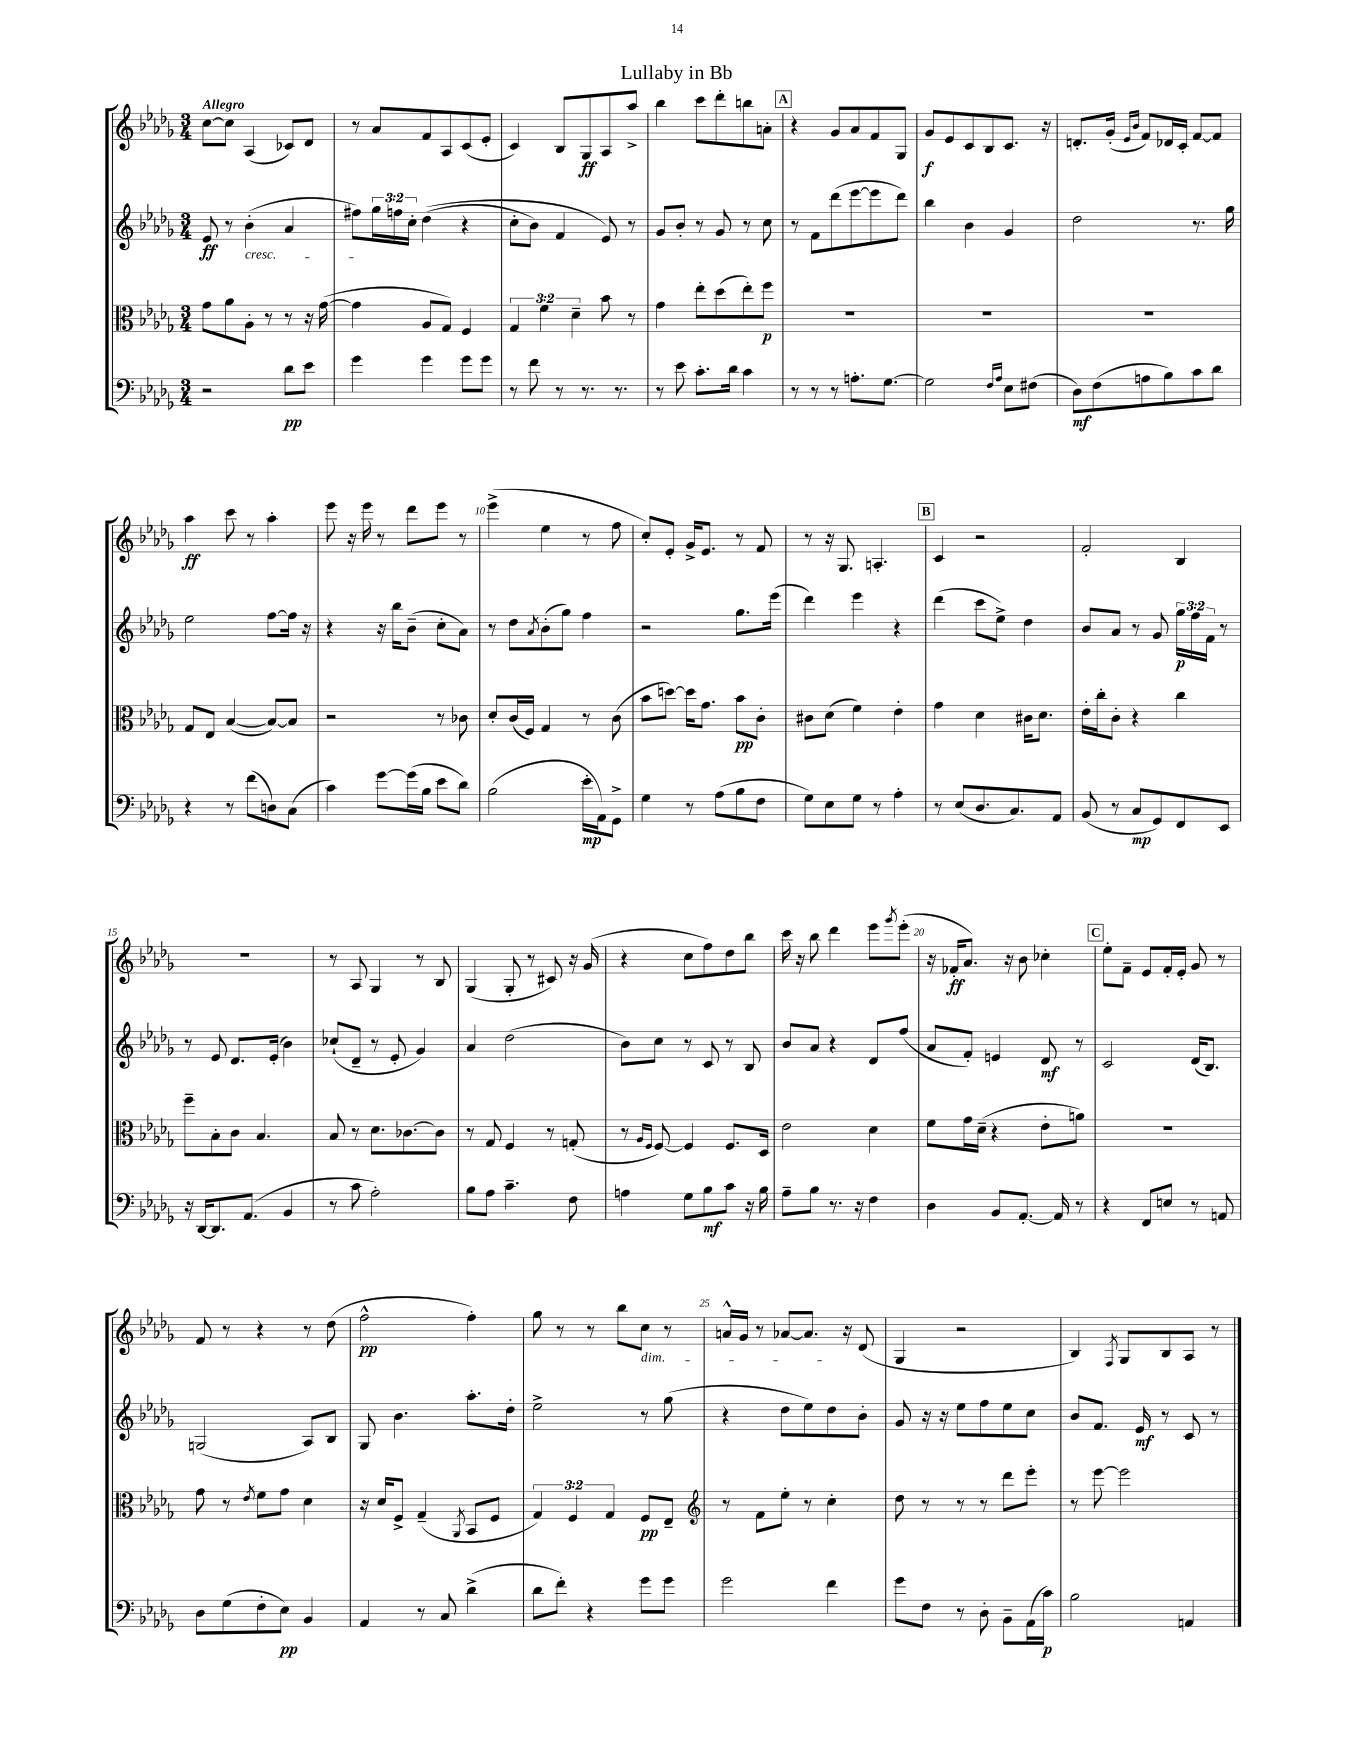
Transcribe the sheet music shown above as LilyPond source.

\header { title = "Lullaby in Bb" }
<<
\new StaffGroup <<
\new Staff = "s0" {
    \clef treble \key des \major \numericTimeSignature \time 3/4 \tempo "Allegro"
    c''8~ c''8 aes4( ces'8) des'8 |
    r8 aes'8 f'8 aes8 c'8( ees'8-. |
    c'4) bes8 ges8\ff aes8 aes''8-> |
    bes''4 c'''8 des'''8-. b''8 a'8-. |
    \mark \markup { \box "A" } r4 ges'8 aes'8 f'8 ges8 |
    ges'8\f ees'8 c'8 bes8 c'8. r16 |
    d'8.-. ges'16-.( \grace { ees'16 bes'16 } f'8) des'16 c'16-. f'8~ f'8 |
    aes''4\ff c'''8 r8 aes''4-. |
    ees'''8 r16 ees'''16 r8 des'''8 ees'''8 r8 |
    ees'''4->( ees''4 r8 f''8 |
    c''8-.) ees'8-. ges'16-> ees'8. r8 f'8 |
    r8 r16 ges8. a4.-. |
    \mark \markup { \box "B" } c'4 r2 |
    f'2-. bes4 |
    R2. |
    r8 aes8 ges4 r8 bes8 |
    ges4( ges8-. r8 cis'8) r16 ges'16( |
    r4 c''8 f''8) des''8 bes''8 |
    c'''16 r16 bes''8 des'''4 ees'''8 \acciaccatura { ges'''8 } ees'''8-.( |
    r16 fes'16-.\ff aes'8.) r16 bes'8 ces''4-. |
    \mark \markup { \box "C" } ees''8-. f'8-- ees'8 f'16-. ees'16-. ges'8 r8 |
    f'8 r8 r4 r8 des''8( |
    f''2-^\pp f''4-.) |
    ges''8 r8 r8 bes''8 c''8\dim r8 |
    a'16-^ ges'16 r8 aes'8~ aes'8.\! r16 des'8( |
    ges4 r2 |
    bes4) \acciaccatura { f8 } ges8 bes8 aes8 r8 \bar "|." |
}
\new Staff = "s1" {
    \clef treble \key des \major \numericTimeSignature \time 3/4 \override Staff.TupletNumber.text = #tuplet-number::calc-fraction-text
    ees'8\ff r8 bes'4-.\cresc( aes'4 |
    fis''8) \tuplet 3/2 { ges''16\! f''16 c''16-. } des''4(\( r4 |
    c''8-. bes'8) f'4 ees'8\) r8 |
    ges'8 bes'8-. r8 ges'8 r8 c''8 |
    \mark \markup { \box "A" } r8 f'8 des'''8( ees'''8~ ees'''8 des'''8) |
    bes''4 bes'4 ges'4 |
    des''2 r8. ges''16 |
    ees''2 f''8~ f''16 r16 |
    r4 r16 bes''16 bes'8--( c''8-. aes'8) |
    r8 des''8 \acciaccatura { aes'8 } bes'8-.( ges''8) f''4 |
    r2 ges''8. ees'''16( |
    des'''4) ees'''4 r4 |
    \mark \markup { \box "B" } des'''4( c'''8 ees''8->) des''4 |
    bes'8 aes'8 r8 ges'8 \tuplet 3/2 { ges''16\p f''16 f'16 } r8 |
    r8 ees'8 des'8. ees'16-.( bes'4) |
    ces''8-!( des'8-- r8 ees'8-. ges'4) |
    aes'4 des''2( |
    bes'8) c''8 r8 c'8 r8 bes8 |
    bes'8 aes'8 r4 des'8 f''8( |
    aes'8 f'8-.) e'4 des'8\mf r8 |
    \mark \markup { \box "C" } c'2 des'16( bes8.) |
    g2( aes8) bes8 |
    ges8 bes'4. aes''8.-. des''16-. |
    ees''2-> r8 ges''8( |
    r4 des''8 ees''8) des''8 bes'8-. |
    ges'8 r16 r16 ees''8 f''8 ees''8 c''8 |
    bes'8 f'8. ees'16\mf r8 c'8 r8 \bar "|." |
}
\new Staff = "s2" {
    \clef alto \key des \major \numericTimeSignature \time 3/4 \override Staff.TupletNumber.text = #tuplet-number::calc-fraction-text
    ges'8 aes'8 aes8-. r8 r8 r16 ges'16~( |
    ges'4 aes8 ges8) f4 |
    \tuplet 3/2 { ges4 f'4 des'4-- } bes'8 r8 |
    ges'4 ees''8-. des''8( ees''8-.) f''8\p |
    \mark \markup { \box "A" } R2. |
    R2. |
    R2. |
    ges8 ees8 bes4~( bes8~) bes8 |
    r2 r8 ces'8 |
    des'8-. c'16( f16) ges4 r8 c'8( |
    bes'8 d''8~) d''16 ges'8. bes'8\pp c'8-. |
    cis'8 des'8( f'4) ees'4-. |
    \mark \markup { \box "B" } ges'4 des'4 cis'16 des'8. |
    ees'16-. c''16-. c'8-. r4 c''4 |
    f''8-- bes8-. c'8 bes4. |
    bes8 r8 des'8. ces'8.~ ces'8 |
    r8 ges8 f4 r8 g8-.( |
    r8 \grace { aes16 f16 } f8~) f4 f8. des16 |
    ees'2 des'4 |
    f'8 ges'16 des'16--( r4 ees'8-. a'8) |
    \mark \markup { \box "C" } R2. |
    ges'8 r8 \acciaccatura { ees'8 } f'8 ges'8 des'4 |
    r16 des'16 f8-> ges4--( \acciaccatura { aes,8 } bes,8 f8 |
    \tuplet 3/2 { ges4) f4 ges4 } f8\pp ees8-- |
    \clef treble r8 f'8 ees''8-. r8 c''4-. |
    des''8 r8 r8 r8 des'''8 ees'''8-. |
    r8 ees'''8~ ees'''2 \bar "|." |
}
\new Staff = "s3" {
    \clef bass \key des \major \numericTimeSignature \time 3/4
    r2 des'8\pp ees'8 |
    ges'4 ges'4 ges'8 ges'8 |
    r8 f'8 r8 r8. r8. |
    r8 ees'8 c'8.-. des'16 c'4 |
    \mark \markup { \box "A" } r8 r8 r8 a8.-. ges8.~ |
    ges2 \grace { f16 aes16 } ees8 fis8( |
    des8\mf) f8( a8 bes8) c'8 des'8 |
    r4 r8 f'8( d8) c8( |
    c'4) ges'8~ ges'16( bes16 ees'8 des'8) |
    bes2( ees'16-.\mp aes,16) ges,8-> |
    ges4 r8 aes8( bes8 f8 |
    ges8) ees8 ges8 r8 aes4-. |
    \mark \markup { \box "B" } r8 ees8( des8. c8.) aes,8 |
    bes,8( r8 c8\mp ges,8) f,8 ees,8 |
    r16 des,16~ des,8. aes,8.( bes,4 |
    r8 c'8 aes2-.) |
    bes8 aes8 c'4.-- f8 |
    a4 ges8 bes8\mf c'8 r16 bes16 |
    aes8-- bes8 r8. r16 f4 |
    des4 bes,8 aes,8.~-. aes,16 r8 |
    \mark \markup { \box "C" } r4 f,8 e8 r8 a,8 |
    des8 ges8( f8-. ees8\pp) bes,4 |
    aes,4 r8 c8 des'4->( |
    des'8 f'8-.) r4 ges'8 ges'8 |
    ges'2 f'4 |
    ges'8 f8 r8 des8-. bes,8-- aes,16( c'16\p) |
    bes2 a,4 \bar "|." |
}
>>
>>
\layout { \context { \Score \override BarNumber.break-visibility = ##(#f #t #t) barNumberVisibility = #(every-nth-bar-number-visible 5) } }
